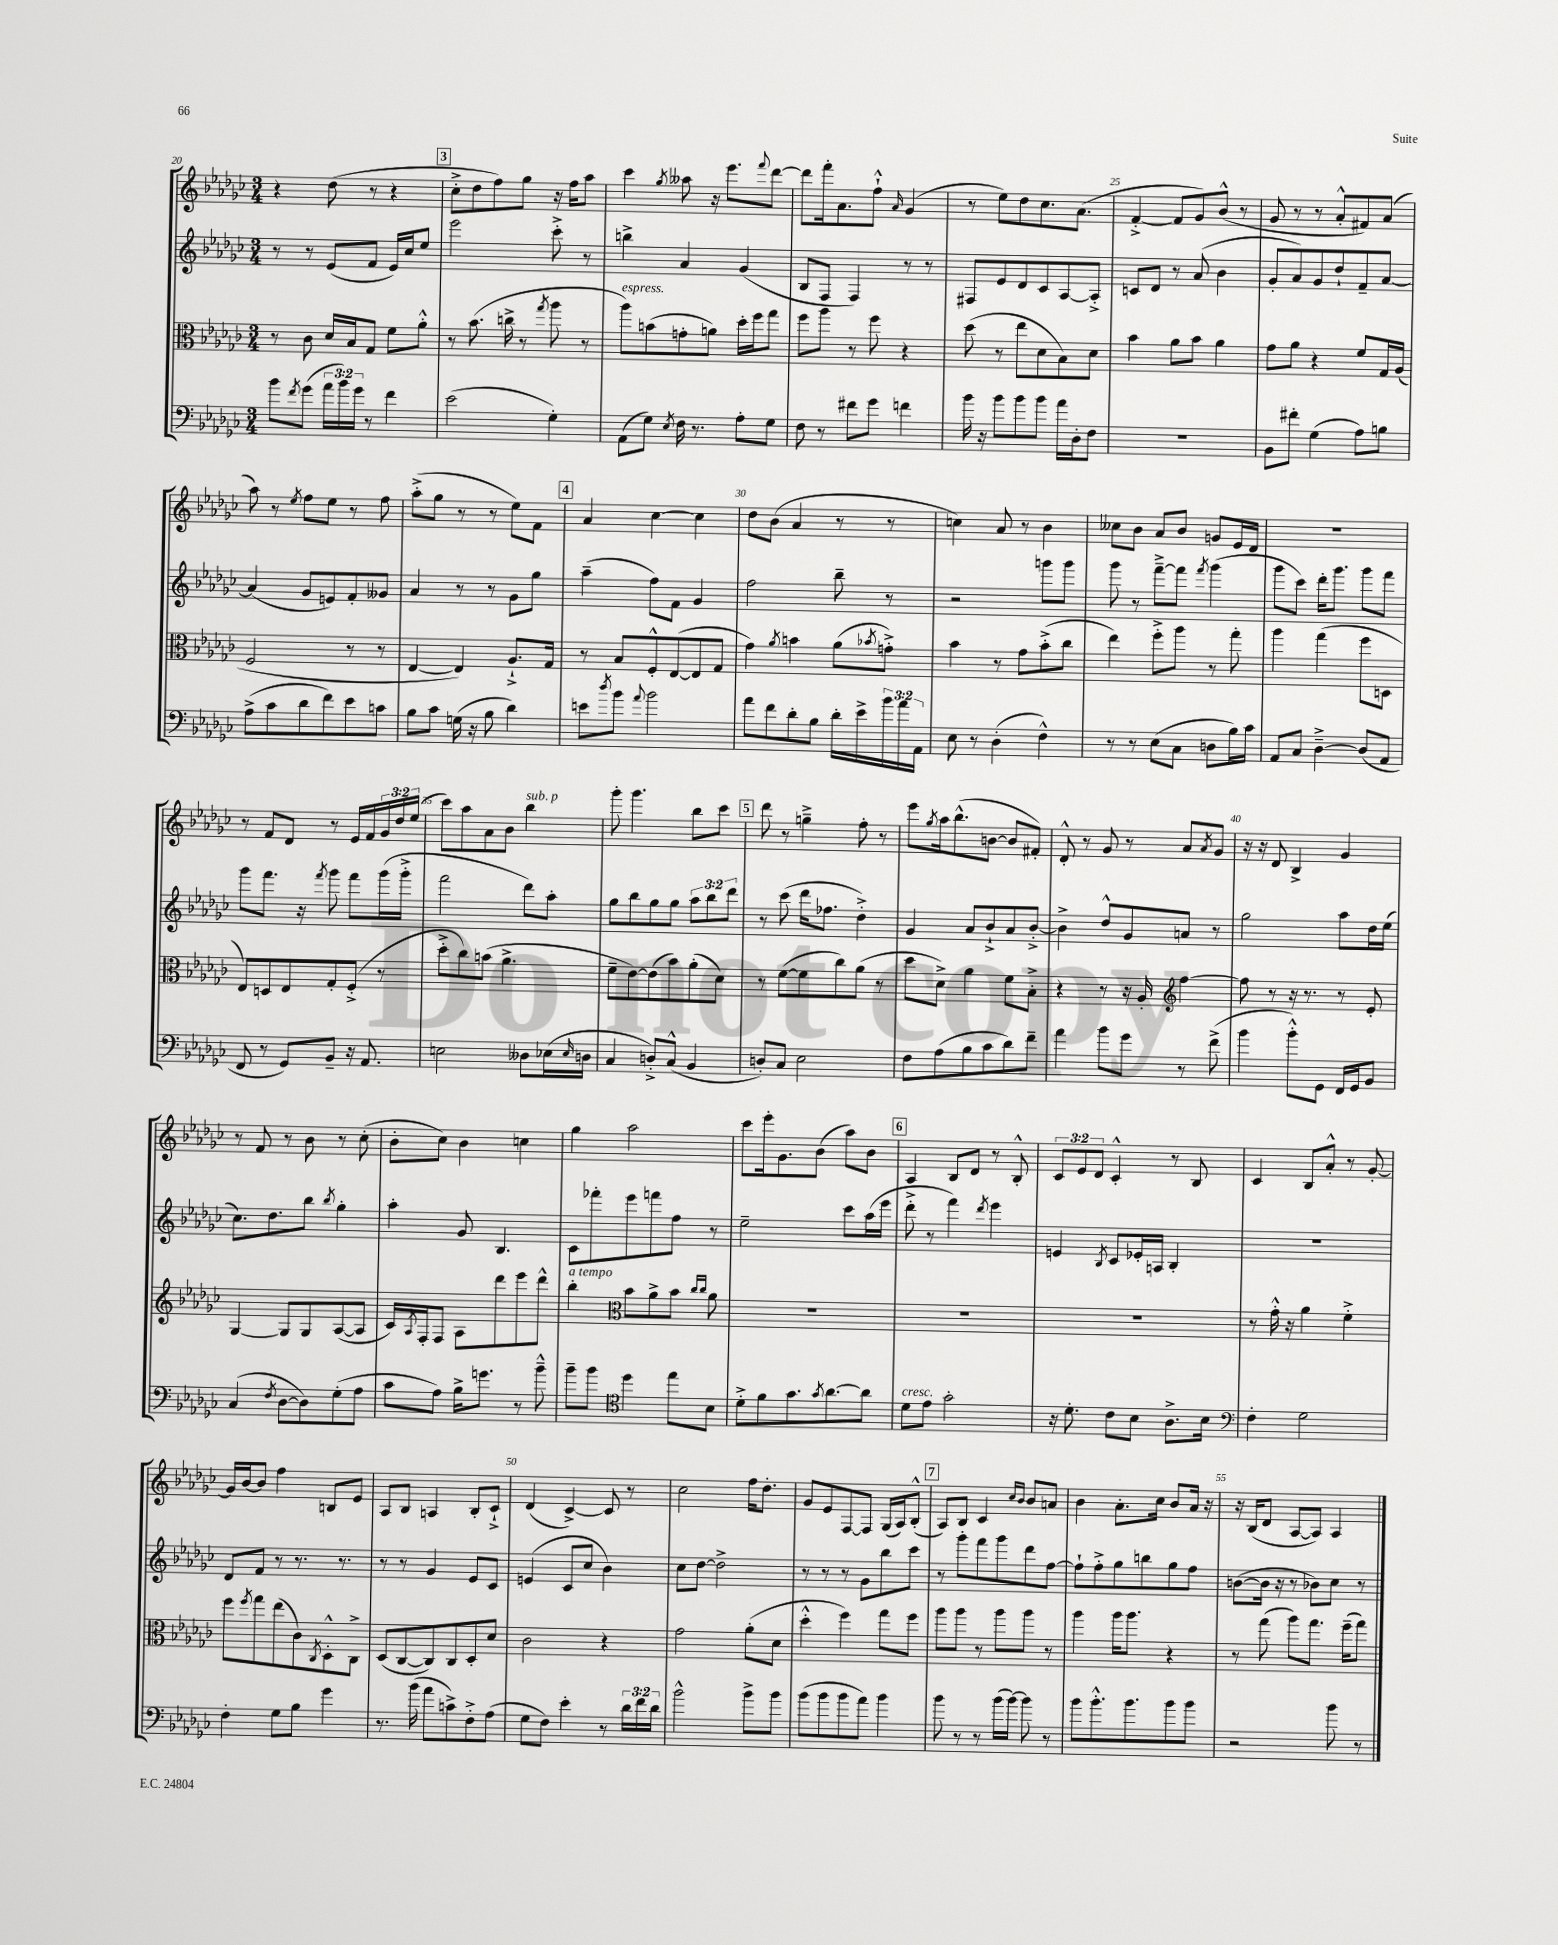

**kern	**kern	**kern	**kern
*part4	*part3	*part2	*part1
*staff4	*staff3	*staff2	*staff1
*clefF4	*clefC3	*clefG2	*clefG2
*k[b-e-a-d-g-c-]	*k[b-e-a-d-g-c-]	*k[b-e-a-d-g-c-]	*k[b-e-a-d-g-c-]
*M3/4	*M3/4	*M3/4	*M3/4
=20	=20	=20	=20
8b-\L	8r	8r	4r
8qf/	.	.	.
(8g-\J	8c-\	8r	.
24a-\LL	16d-/LL	(8e-/L	(8dd-\
24b-\)	.	.	.
.	16B-/J	.	.
24g-\JJ	.	.	.
8r	8G-/J	8f/J	8r
4f\	8f\L	16e-/LL)	4r
.	.	16cc-/J	.
.	8a-'^^\J	8ee-/J	.
!!LO:REH:place=s1:t=3
=21	=21	=21	=21
(2e-\	8r	2eee-\	8cc-'^\L
.	(8.b-\	.	8dd-\
.	.	.	8ff\)
.	16ccn^\	.	.
.	8r	.	8gg-\J
.	8qgg-/	.	.
4G-'\)	8aa-\	8ccc-'^\	16r
.	.	.	16ff\KL
.	8r	8r	8aa-\J
=22	=22	=22	=22
!	!LO:TX:a:i:t=espress.	!	!
(8AA-\L	8aa-\L)	4bbn^\	4ccc-\
8G-\J)	(8bn\	.	.
8qE-/	.	.	8qgg-/
16F\	8gn'\	4a-/	8aa--X\
8.r	.	.	.
.	8an\J)	.	16r
.	.	.	8.eee-\L
8A-'\L	16dd-'\LL	(4g-/	.
.	16ff\J	.	.
.	.	.	8qqfff/
8G-\J	8gg-\J	.	[8ddd-\J
=23	=23	=23	=23
8F\	8ff\L	8B-/L	8ddd-\L]
8r	8aa-\J	8F/J	16fff'\k
.	.	.	8.a-\
8f#X\L	8r	4F/)	.
8g-\J	8ff\	.	8ff`^^\J
.	.	.	16qqa-/
4fn\	4r	8r	(4g-/
.	.	8r	.
=24	=24	=24	=24
16b-\	(8dd-\	8F#X/L	8r
16r	.	.	.
8b-\L	8r	8e-/	8ee-\L)
8b-\	8ee-\L	8d-/	8dd-\
8b-\J	8d-\	8c-/	8.cc-\
16a-\LL	8B-\)	[8A-/	.
16D-'\J	.	.	(8.a-\J
8F\J	8d-\J	8A-'^/J]	.
=25	=25	=25	=25
2.r	4b-\	8cn/L	[4f'^/
.	.	8d-/J	.
.	8a-\L	8r	8f/L]
.	8b-\J	(8a-/	8g-/)
.	4a-\	4b-\	(8b-^^/J
.	.	.	8r
=26	=26	=26	=26
8BB-\L	8g-\L	8g-'/L	8g-/
8f#X'\J	8a-\J	8a-/)	8r
(4G-\	4r	8g-/	8r
.	.	8dd-`/	8a-'^^/L
8A-\L)	8f/L	8f~/	8f#X/)
8Bn\J	16G-/L	[8a-/J	(8a-/J
.	(16A-/JJ	.	.
!!LO:LB:g=z
=27	=27	=27	=27
(8A-^\L	2F/	(4a-/]	8aa-\)
8c-\	.	.	8r
.	.	.	8qee-/
8d-\	.	8g-/L	8ff\L
8f\)	.	8en/)	8ee-\J
8e-\	8r	8f'/	8r
8cn\J	8r	8g--X/J	8ff\
=28	=28	=28	=28
8B-\L	[4E-/	4a-/	(8aa-'^\L
8c-\J	.	.	8gg-\J
(16Gn\	4E-/])	8r	8r
16r	.	.	.
8B-\	.	8r	8r
4d-\)	8.A-`^/L	8g-\L	8ee-\L)
.	.	8gg-\J	8f\J
.	16G-/Jk	.	.
!!LO:REH:place=s1:t=4
=29	=29	=29	=29
8en\L	8r	(4aa-~\	4a-/
8qdd-/	.	.	.
8b-\J	8B-/L	.	.
8qqa-/	.	.	.
2b-\	8F'^^/	8ff\L)	[4cc-\
.	([8E-/	8f\J	.
.	8E-/]	4g-/	4cc-\]
.	8G-/J	.	.
=30	=30	=30	=30
8a-\L	4g-\)	2ff\	8dd-\L
8f\	.	.	(8b-\J
.	8qa-/	.	.
8d-'\	4bn\	.	4a-/
8B-\J	.	.	.
16d-'\LL	(8a-\L	8bb-~\	8r
16e-^\	.	.	.
.	8qb-X/	.	.
24b-\	8gn'^\J)	8r	8r
24a-\	.	.	.
24AA-\JJ	.	.	.
=31	=31	=31	=31
8E-\	4b-\	2r	4ccn\)
8r	.	.	.
(4D-'\	8r	.	8a-/
.	8g-\L	.	8r
4F^^\)	(8b-'^\	8gggn\L	4b-\
.	8cc-\J	8ggg\J	.
=32	=32	=32	=32
8r	4ee-\)	8ggg-\	8cc--X\L
8r	.	8r	8b-\J
(8E-\L	8ff'^\L	[8fff~^\L	8a-/L
8C-\J	8aa-\J	8fff\J]	8b-/J
.	.	8qfff/	.
8Dn\L	8r	(4ggg-\	8gn/L
16B-\L)	8gg-'\	.	16e-/L
16c-\JJ	.	.	16d-/JJ
=33	=33	=33	=33
8AA-/L	4aa-\	8ggg-\L	2.r
8C-/J	.	8ccc-\J)	.
[4D-~^\	(4gg-\	16ddd-'\KL	.
.	.	8.ggg-\J	.
(8D-/L]	8ff\L	8ggg-\L	.
8AA-/J	8Dn\J	8fff\J	.
!!LO:LB:g=z
=34	=34	=34	=34
8FF/	8E-/L)	8ggg-\L	8r
8r	8Dn/	8.fff\J	8f/L
8GG-/L)	8E-/	.	8d-/J
.	.	16r	.
.	.	8qfff/	.
8BB-~/J	8G-'/	8ggg-\	8r
16r	(8F'^/J	8fff\L	16e-/LL
8.AA-/	.	.	16f/
.	8r	(16ggg-\L	24g-/
.	.	.	24dd-/
.	.	16ggg-'^\JJ	.
.	.	.	(24ee-/JJ
=35	=35	=35	=35
2En\	8dd-'^\L	2fff\	8ccc-\L)
.	8cc-\)	.	8aa-\
.	(8bn\J	.	8a-\
.	4.a-^\	.	8b-\J
!	!	!	!LO:TX:a:i:t=sub. p
8D--X\L	.	8ddd-\L)	4bb-\
(16E-X\L	.	8aa-'\J	.
16qqE-/	.	.	.
16Dn\JJ	.	.	.
=36	=36	=36	=36
4C-/	8f~\L	8gg-\L	8ggg-'\
.	[8e-\)	8bb-\	4.ggg-\
8Dn'^/L)	(8e-\]	8gg-\	.
(8C-^^/J	8b-\)	8gg-\J	.
4BB-/	(8a-'\	12aa-\L	8bb-\L
.	.	12bb-\	.
.	8d-\J)	.	8ccc-\J
.	.	12ddd-\J	.
!!LO:REH:place=s1:t=5
=37	=37	=37	=37
8Dn'/L)	8r	8r	8ddd-\
8C-/J	([8f\L	(8ccc-\	8r
2E-\	8f\]	16ddd-\KL	4ggn~^\
.	.	8.ff-X\J	.
.	8cc-\)	.	.
.	(8a-\J	4dd-'^\)	8ff'\
.	8r	.	8r
=38	=38	=38	=38
8F\L	8dd-\L	4g-/	8eee-\L
.	.	.	8qgg-/
(8A-\	8d-^\J)	.	16aa-\k
.	.	.	(8.bb-^^\
8B-\	4a-\	8a-/L	.
8c-\	.	8b-`^/	[8bn\J
8d-\)	8f\L	8a-/	8b/L]
8f~\J	8B-'^\J	[8b-'^/J	8f#X'/J)
=39	=39	=39	=39
4a-\	4r	4b-^\]	8d-'^^/
.	.	.	8r
8b-\L	8r	8dd-^^/L	8g-/
8g-\J	16r	8g-/	8r
.	16A-'/	.	.
*	*clefG2	*	*
8r	[4ff\	8an/J	8a-/L
.	.	.	8qa-/
(8f^\	.	8r	8g-/J
=40	=40	=40	=40
4b-\	8ff\]	2gg-\	16r
.	.	.	16r
.	8r	.	8d-/
8b-'^^\L)	16r	.	4B-^/
.	8.r	.	.
8GG-\J	.	.	.
16FF/LL	8r	8aa-\L	4g-/
16GG-/J	.	.	.
8BB-/J	8e-'/	16dd-\L	.
.	.	(16ee-\JJ	.
!!LO:LB:g=z
=41	=41	=41	=41
(4C-/	[4G-/	8.cc-\L)	8r
.	.	.	8f/
.	.	8.dd-\	.
8qF/	.	.	.
[8D-\L	8G-/L]	.	8r
8D-\])	8G-/	8bb-\J	8b-\
.	.	8qbb-/	.
(8G-'\	([8A-/	4gg-'\	8r
8A-\J	8A-/J]	.	(8cc-'\
=42	=42	=42	=42
8c-\L	16c-/LL)	4aa-'\	8b-'\L
.	8qA-/	.	.
.	16F'/J	.	.
8A-\J)	8F/J	.	8cc-\J)
16B-^\KL	8A-\L	8g-/	4b-\
8.gn\J	.	.	.
.	8ddd-\	4.B-/	.
8r	8eee-\	.	4ccn\
8b-~^^\	8ddd-^^\J	.	.
=43	=43	=43	=43
!	!LO:TX:a:i:t=a tempo	!	!
8b-~\L	4bb-'\	8c-\L	4gg-\
8b-\J	.	8fff-X'\	.
*clefC4	*clefC3	*	*
4dd-\	8b-\L	8eee-\	2aa-\
.	8a-^\	8fffn\	.
8ee-\L	8b-\J	8ff\J	.
.	16qqcc-/LL	.	.
.	16qqcc-/JJ	.	.
8B-\J	8a-\	8r	.
=44	=44	=44	=44
8d-'^\L	2.r	2ee-~\	8ccc-\L
8f\	.	.	16eee-'\k
.	.	.	8.g-\
8.g-\	.	.	.
.	.	.	(8b-\J
8qg-/	.	.	.
[8.a-\	.	.	.
.	.	8ccc-\L	8aa-\L)
8a-\J]	.	(16aa-\L	8b-\J
.	.	16eee-\JJ	.
!!LO:REH:place=s1:t=6
=45	=45	=45	=45
!LO:TX:a:i:t=cresc.	!	!	!
8d-\L	2.r	8ddd-'^\	4A-/
8e-\J	.	8r	.
2g-'\	.	4fff\)	8B-/L
.	.	.	8d-/J
.	.	8qddd-/	.
.	.	4eee-\	8r
.	.	.	8B-'^^/
=46	=46	=46	=46
16r	2.r	4en/	12c-/L
8.d-'\	.	.	.
.	.	.	12e-/
.	.	.	12d-/J
.	.	8qB-/	.
8c-\L	.	8c-/L	4c-'^^/
8B-\J	.	16e-X'/L	.
.	.	16An/JJ	.
8.A-^\L	.	4B-'/	8r
.	.	.	8B-/
16B-\Jk	.	.	.
=47	=47	=47	=47
*clefF4	*	*	*
4F'\	8r	2.r	4c-/
.	16g-'^^\	.	.
.	16r	.	.
2G-\	4a-\	.	8B-/L
.	.	.	8a-'^^/J
.	4f'^\	.	8r
.	.	.	[8g-'/
!!LO:LB:g=z
=48	=48	=48	=48
4F'\	8ff\L	8d-/L	16g-/LL]
.	.	.	[16b-/J
.	8qff/	.	.
.	8gg-\	8f/J	8b-/J]
8G-\L	(8ee-\	8r	4ff\
8B-\J	8c-\)	8.r	.
.	8qC-/	.	.
4g-\	8D-'^^\	.	8Bn/L
.	.	8.r	.
.	8C-^\J	.	8e-/J
=49	=49	=49	=49
8.r	(8D-/L	8r	8A-/L
.	[8C-/	8r	8B-/J
(16b-\	.	.	.
8a-\L	8C-/])	4g-/	4An/
8cn^\)	8C-/	.	.
8F'^\	8D-'/	8e-/L	8B-'/L
(8A-\J	8d-/J	8c-/J	8c-`^/J
=50	=50	=50	=50
8G-\L	2c-\	(4en/	(4d-/
8F\J)	.	.	.
4e-'\	.	8c-/L	[4c-^/)
.	.	8cc-/J	.
8r	4r	4b-\)	8c-/]
24d-\LL	.	.	8r
24f\	.	.	.
24d-\JJ	.	.	.
=51	=51	=51	=51
2b-^^\	2g-\	8cc-\L	2cc-\
.	.	[8dd-\J	.
.	.	2dd-^\]	.
8b-^\L	(8a-'\L	.	16ff\KL
.	.	.	8.dd-'\J
8b-\J	8d-\J	.	.
=52	=52	=52	=52
(8b-\L	4dd-'^^\	8r	8g-/L
8b-\	.	8r	8e-/
8b-\	4ff\)	8r	[8F/
8a-\J)	.	8g-\L	8F/J]
4b-\	8gg-\L	8bb-\	(16G-/LL
.	.	.	16A-/J)
.	8ff\J	8ccc-\J	(8B-'^^/J
!!LO:REH:place=s1:t=7
=53	=53	=53	=53
8b-\	8aa-\L	8r	8A-/L)
8r	8aa-\J	8ggg-'\L	8B-/J
8r	8r	8fff\	4c-/
(16b-\LL	8aa-\L	8ggg-\	.
[16b-\JJ)	.	.	.
.	.	.	16qqcc-/LL
.	.	.	16qqb-/JJ
8b-\]	8aa-\J	8ddd-\	8b-/L
8r	8r	[8ff\J	8an/J
=54	=54	=54	=54
8b-\L	4aa-\	8ff`\L]	4b-\
8.b-'^^\	.	8ff'^\	.
.	16aa-\KL	8gg-\	8.a-'\L
8.b-\	8.aa-\J	.	.
.	.	8bbn\	.
.	.	.	16cc-\Jk
8b-\	4r	8gg-\	8b-/L
8b-\J	.	8ff\J	16a-/Jk
.	.	.	16r
=55	=55	=55	=55
2r	8r	([8bn\L	16r
.	.	.	(16B-/KL
.	(8gg-\	16b\Jk]	8d-/J
.	.	16r	.
.	8aa-\L)	8r	[8A-/L
.	8.gg-\J	8b-X\L)	8A-/J])
8b-\	.	8cc-\J	4A-/
.	(16ff~\KL	.	.
8r	8gg-\J)	8r	.
==	==	==	==
*-	*-	*-	*-
